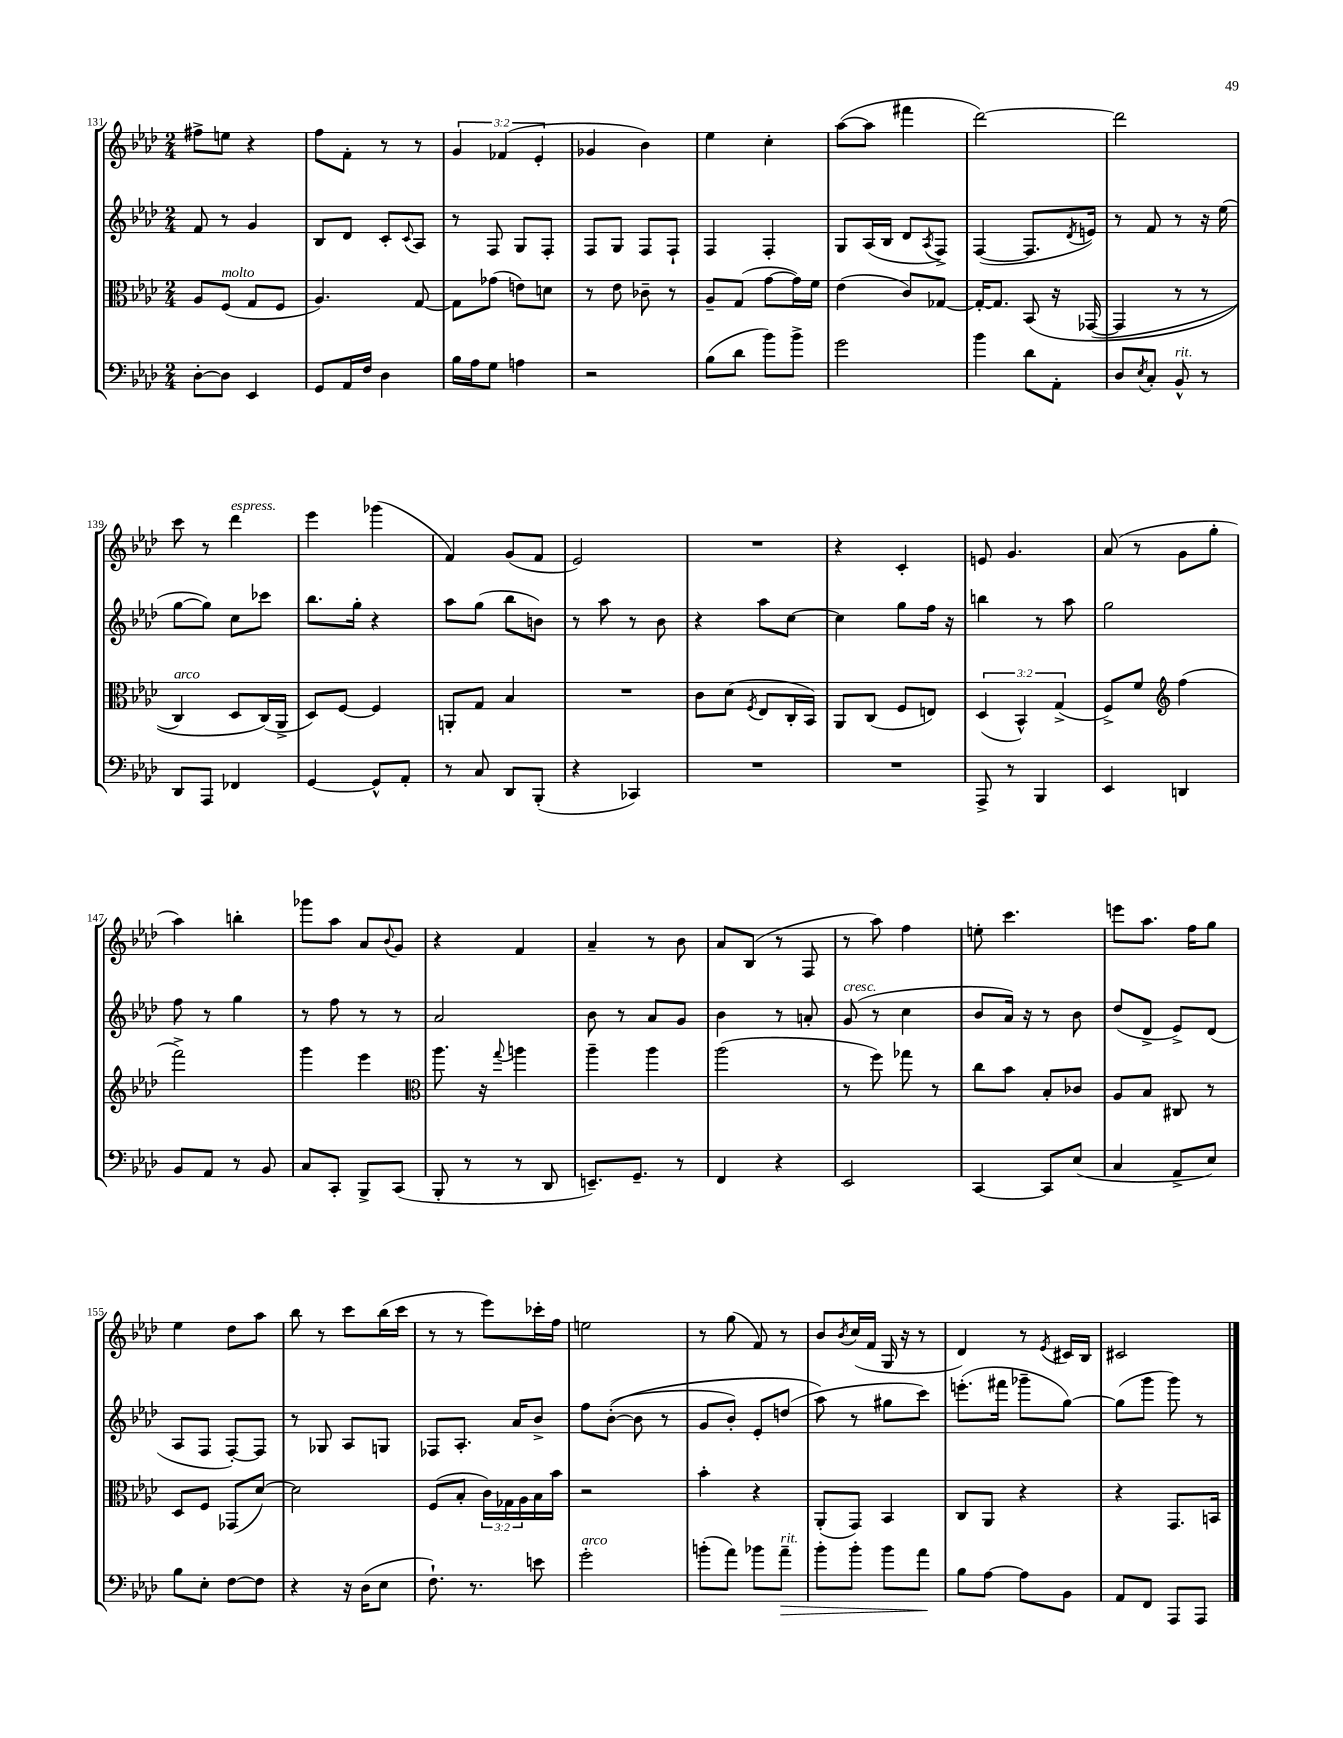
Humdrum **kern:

**kern	**dynam	**kern	**kern	**kern
*part4	*part4	*part3	*part2	*part1
*staff4	*staff4	*staff3	*staff2	*staff1
*clefF4	*	*clefC3	*clefG2	*clefG2
*k[b-e-a-d-]	*	*k[b-e-a-d-]	*k[b-e-a-d-]	*k[b-e-a-d-]
*M2/4	*	*M2/4	*M2/4	*M2/4
=131	=131	=131	=131	=131
[8D-'\L	.	8A-/L	8f/	8ff#X^\L
!	!	!LO:TX:a:i:t=molto	!	!
8D-\J]	.	(8F/J	8r	8een\J
4EE-/	.	8G/L	4g/	4r
.	.	8F/J	.	.
=132	=132	=132	=132	=132
8GG/L	.	4.A-/)	8B-/L	8ff\L
16AA-/L	.	.	8d-/J	8f'\J
16F/JJ	.	.	.	.
4D-\	.	.	8c'/L	8r
.	.	.	8qqc/	.
.	.	[8G/	8A-/J	8r
=133	=133	=133	=133	=133
16B-\LL	.	8G\L]	8r	6g/
16A-\J	.	.	.	.
8G\J	.	(8g-X\J	8F/	.
.	.	.	.	(6f-X/
4An\	.	8en\L)	8G/L	.
.	.	.	.	6e-'/
.	.	8dn\J	8F'/J	.
=134	=134	=134	=134	=134
2r	.	8r	8F/L	4g-X/
.	.	8e-\	8G/J	.
.	.	8c-X~\	8F/L	4b-\)
.	.	8r	8F`/J	.
=135	=135	=135	=135	=135
(8B-\L	.	8A-~/L	4F/	4ee-\
8d-\J	.	(8G/J	.	.
8b-\L)	.	[8g\L	4F'/	4cc'\
8b-^\J	.	16g\L])	.	.
.	.	16f\JJ	.	.
=136	=136	=136	=136	=136
2g\	.	(4e-\	8G/L	([8aa-\L
.	.	.	(16A-/L	8aa-\J]
.	.	.	16B-/JJ	.
.	.	8c/L)	8d-/L	4fff#X\
.	.	.	8qA-/	.
.	.	[8G-X/J	8F^/J)	.
=137	=137	=137	=137	=137
4b-\	.	16G-'/KL_	([4F/	[2ddd-\)
.	.	8.G-/J]	.	.
8d-\L	.	(8BB-/	8.F/L]	.
8AA-'\J	.	16r	.	.
.	.	.	8qd-/	.
.	.	([16GG-X/	16en/Jk)	.
=138	=138	=138	=138	=138
8D-/L	.	4GG-/]	8r	2ddd-\]
8qE-/	.	.	.	.
8C'/J	.	.	8f/	.
!LO:TX:a:i:t=rit.	!	!	!	!
8BB-^^/	.	8r	8r	.
8r	.	8r	16r	.
.	.	.	(16ee-\	.
!!LO:LB:g=z
=139	=139	=139	=139	=139
!	!	!LO:TX:a:i:t=arco	!	!
8DD-/L	.	4C/)	[8gg\L	8ccc\
8AAA-/J	.	.	8gg\J])	8r
!	!	!	!	!LO:TX:a:i:t=espress.
4FF-X/	.	8D-/L	8cc\L	4ddd-\
.	.	(16C/L)	8ccc-X\J	.
.	.	16AA-^/JJ	.	.
=140	=140	=140	=140	=140
[4GG/	.	8D-/L)	8.bb-\L	4eee-\
.	.	[8F/J	.	.
.	.	.	16gg'\Jk	.
8GG^^/L]	.	4F/]	4r	(4ggg-X\
8AA-'/J	.	.	.	.
=141	=141	=141	=141	=141
8r	.	8AAn'/L	8aa-\L	4f/)
8C/	.	8G/J	(8gg\J	.
8DD-/L	.	4B-/	8bb-\L	(8g/L
(8BBB-'/J	.	.	8bn\J)	8f/J
=142	=142	=142	=142	=142
4r	.	2r	8r	2e-/)
.	.	.	8aa-\	.
4CC-X/)	.	.	8r	.
.	.	.	8b-\	.
=143	=143	=143	=143	=143
2r	.	8c\L	4r	2r
.	.	(8d-\J	.	.
.	.	8qF/	.	.
.	.	8E-/L	8aa-\L	.
.	.	16C'/L	[8cc\J	.
.	.	16BB-/JJ)	.	.
=144	=144	=144	=144	=144
2r	.	8AA-/L	4cc\]	4r
.	.	(8C/J	.	.
.	.	8F/L	8gg\L	4c'/
.	.	8En/J)	16ff\Jk	.
.	.	.	16r	.
=145	=145	=145	=145	=145
8AAA-^/	.	(6D-/	4bbn\	8en/
8r	.	.	.	4.g/
.	.	6BB-^^/)	.	.
4BBB-/	.	.	8r	.
.	.	(6G^/	.	.
.	.	.	8aa-\	.
=146	=146	=146	=146	=146
4EE-/	.	8F^/L)	2gg\	(8a-/
.	.	8f/J	.	8r
*	*	*clefG2	*	*
4DDn/	.	(4ff\	.	8g\L
.	.	.	.	8gg'\J
!!LO:LB:g=z
=147	=147	=147	=147	=147
8BB-/L	.	2fff^\)	8ff\	4aa-\)
8AA-/J	.	.	8r	.
8r	.	.	4gg\	4bbn'\
8BB-/	.	.	.	.
=148	=148	=148	=148	=148
8C/L	.	4ggg\	8r	8ggg-X\L
8CC'/J	.	.	8ff\	8aa-\J
8BBB-^/L	.	4eee-\	8r	8a-/L
.	.	.	.	8qqb-/
(8CC/J	.	.	8r	8g/J
=149	=149	=149	=149	=149
*	*	*clefC3	*	*
8BBB-'/	.	8.aa-\	2a-/	4r
8r	.	.	.	.
.	.	16r	.	.
.	.	8qqgg/	.	.
8r	.	4aan\	.	4f/
8DD-/	.	.	.	.
=150	=150	=150	=150	=150
8.EEn~/L)	.	4aa-~\	8b-\	4a-~/
.	.	.	8r	.
8.GG~/J	.	.	.	.
.	.	4aa-\	8a-/L	8r
8r	.	.	8g/J	8b-\
=151	=151	=151	=151	=151
4FF/	.	(2aa-\	4b-\	8a-/L
.	.	.	.	(8B-/J
4r	.	.	8r	8r
.	.	.	8an'/	8F/
=152	=152	=152	=152	=152
!	!	!	!LO:TX:a:i:t=cresc.	!
2EE-/	.	8r	(8g/	8r
.	.	8ff\)	8r	8aa-\)
.	.	8gg-X\	4cc\	4ff\
.	.	8r	.	.
=153	=153	=153	=153	=153
[4CC/	.	8cc\L	8b-/L	8een'\
.	.	8b-\J	16a-/Jk)	4.ccc\
.	.	.	16r	.
8CC/L]	.	8B-'/L	8r	.
(8E-/J	.	8c-X/J	8b-\	.
=154	=154	=154	=154	=154
4C/	.	8A-/L	(8dd-/L	8eeen\L
.	.	8B-/J	8d-^/J	8.aa-\J
8AA-^/L	.	8C#X/	8e-^/L)	.
.	.	.	.	16ff\KL
8E-/J)	.	8r	(8d-/J	8gg\J
!!LO:LB:g=z
=155	=155	=155	=155	=155
8B-\L	.	8D-/L	8A-/L	4ee-\
8E-'\J	.	8F/J	8F/J	.
[8F\L	.	(8GG-X/L	[8F'/L)	8dd-\L
8F\J]	.	[8d-/J)	8F/J]	8aa-\J
=156	=156	=156	=156	=156
4r	.	2d-\]	8r	8bb-\
.	.	.	8G-X/	8r
16r	.	.	8A-/L	8ccc\L
(16D-\KL	.	.	.	.
8E-\J	.	.	8Gn/J	(16bb-\L
.	.	.	.	16ccc\JJ
=157	=157	=157	=157	=157
8.F`\)	.	(8F/L	8F-X/L	8r
.	.	8B-'/J	8.A-'/J	8r
8.r	.	.	.	.
.	.	24c\LL)	.	8eee-\L)
.	.	24G-X\	.	.
.	.	.	16a-/KL	.
.	.	24A-\	.	.
8en\	.	16B-\	8b-^/J	16ccc-X'\L
.	.	16b-\JJ	.	16ff\JJ
=158	=158	=158	=158	=158
!LO:TX:a:i:t=arco	!	!	!	!
2g'\	.	2r	8ff\L	2een\
.	.	.	(([8b-'\J	.
.	.	.	8b-\]	.
.	.	.	8r	.
=159	=159	=159	=159	=159
(8bn'\L	.	4b-'\	8g/L	8r
8a-\J)	.	.	8b-'/J)	(8gg\
8b-X\L	.	4r	8e-'/L	8f/)
!LO:TX:a:i:t=rit.	!	!	!	!
!	!LO:HP:b	!	!	!
8a-~\J	>	.	(8ddn/J	8r
=160	=160	=160	=160	=160
8b-'\L	.	(8AA-'/L	8aa-\)	8b-/L
.	.	.	.	8qb-/
8b-'\J	.	8GG/J)	8r	(16cc/L
.	.	.	.	16f/JJ
8b-\L	.	4BB-/	8gg#X\L	16G/
.	.	.	.	16r
8a-\J	.	.	8ccc\J)	8r
.	]	.	.	.
=161	=161	=161	=161	=161
8B-\L	.	8C/L	(8.eeen'\L	4d-/)
[8A-\J	.	8AA-/J	.	.
.	.	.	16fff#X\Jk	.
8A-\L]	.	4r	8ggg-X~\L	8r
.	.	.	.	8qe-/
8BB-\J	.	.	[8gg\J)	16c#X/LL
.	.	.	.	16B-/JJ
=162	=162	=162	=162	=162
8AA-/L	.	4r	(8gg\L]	2c#X/
8FF/J	.	.	8ggg\J	.
8AAA-/L	.	8.GG/L	8ggg\)	.
8AAA-/J	.	.	8r	.
.	.	16BBn/Jk	.	.
==	==	==	==	==
*-	*-	*-	*-	*-
